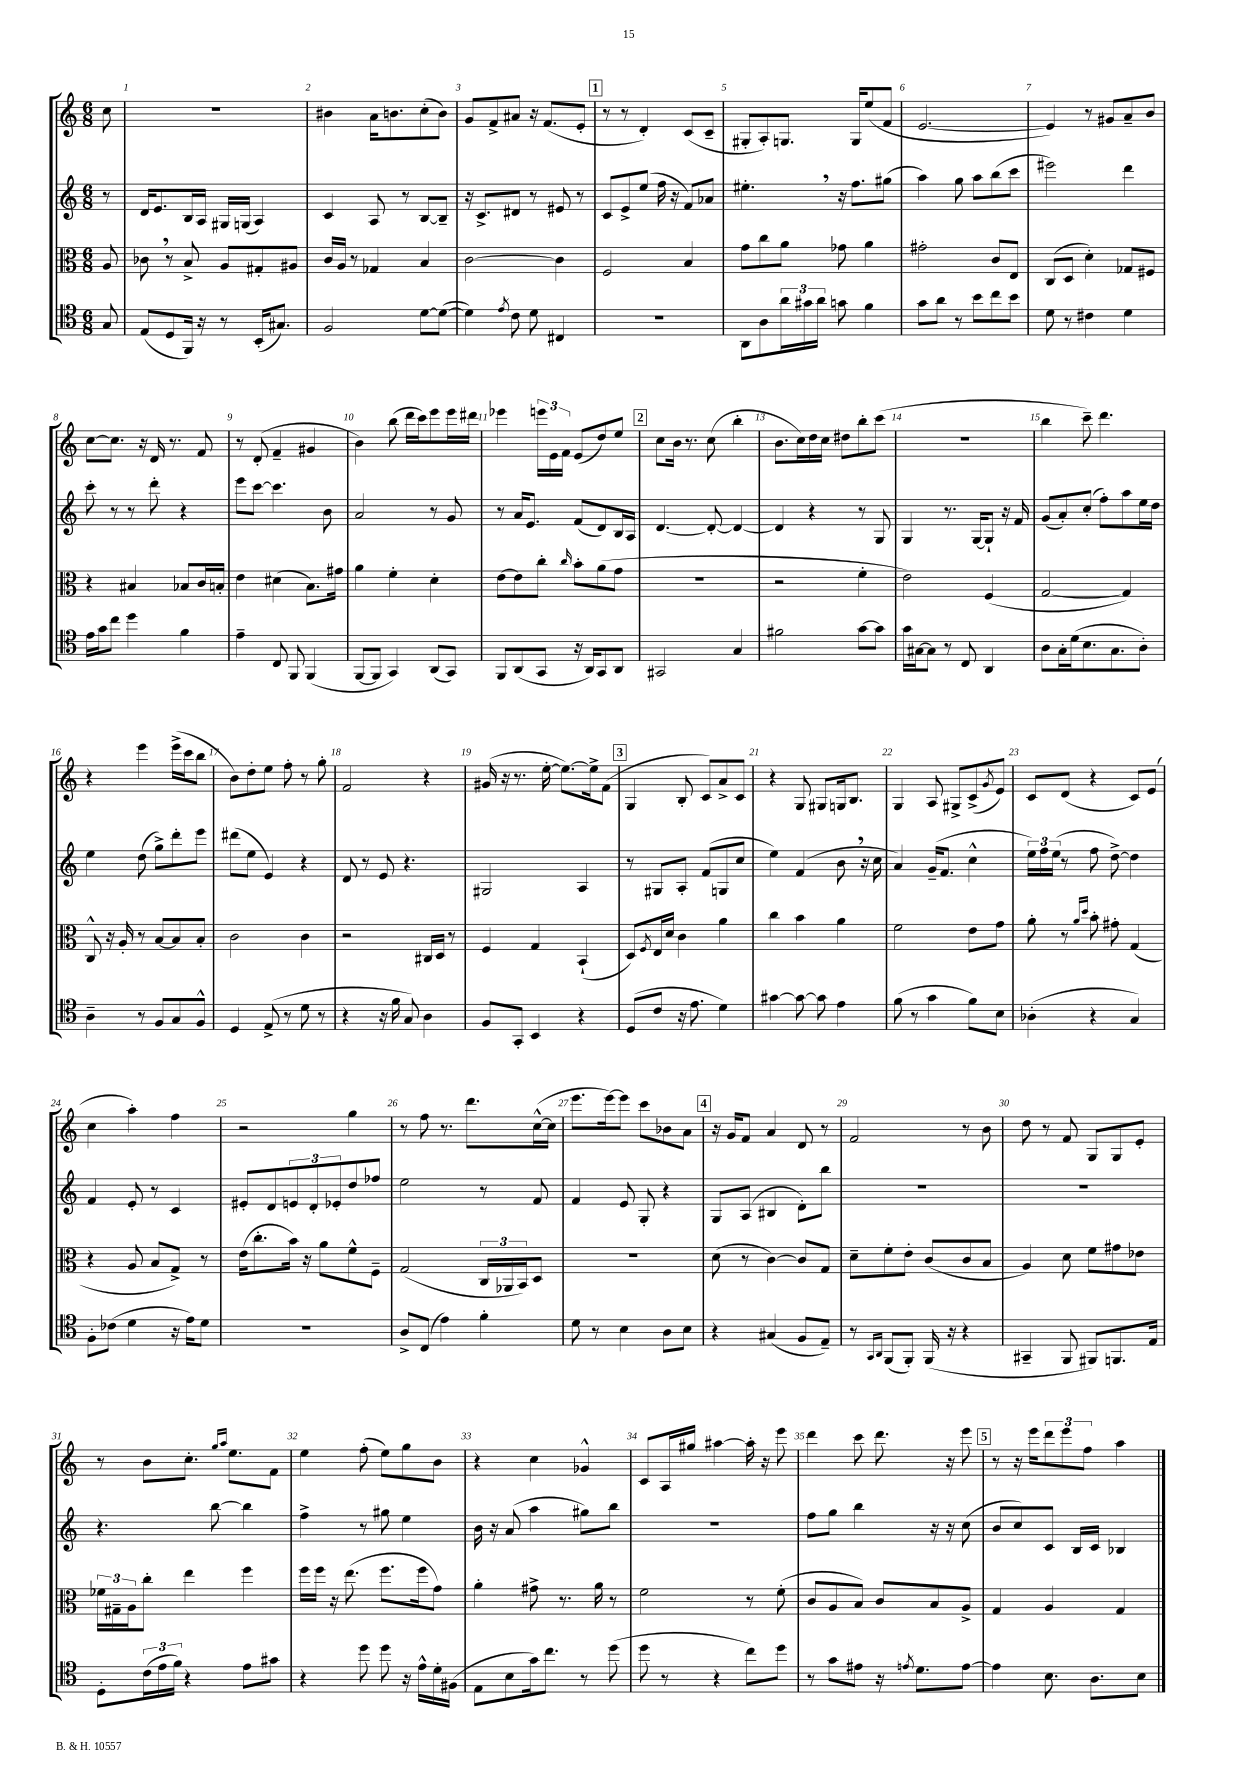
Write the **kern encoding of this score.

**kern	**kern	**kern	**kern
*part4	*part3	*part2	*part1
*staff4	*staff3	*staff2	*staff1
*clefC4	*clefC3	*clefG2	*clefG2
*k[]	*k[]	*k[]	*k[]
*M6/8	*M6/8	*M6/8	*M6/8
=	=	=	=
8G/	8A/	8r	8cc\
=1	=1	=1	=1
(8E/L	8c-X,\	16d/KL	2.r
.	.	8.e/	.
8D/	8r	.	.
16FF/Jk)	8B^/	16B/L	.
16r	.	16A/JJ	.
8r	8A/L	16G#X/LL	.
.	.	(16Gn/JJ	.
(16BB'/KL	8G#X'/	4A/)	.
8.G#X/J)	.	.	.
.	8A#X/J	.	.
=2	=2	=2	=2
2F/	16c/LL	4c/	4b#X\
.	16A/JJ	.	.
.	8r	.	.
.	4G-X/	8A/	16a\KL
.	.	.	8.bn\
.	.	8r	.
[8d\L	4B/	[8B/L	(8cc'\
(8d\J_	.	8B~/J]	8b\J)
=3	=3	=3	=3
4d\])	[2c\	16r	8g/L
.	.	8.c^/L	.
.	.	.	8f^/
8qe/	.	.	.
8c\	.	8d#X/J	8a#X/J
8d\	.	8r	16r
.	.	.	(8.f/L
4C#X/	4c\]	8e#X/	.
.	.	8r	8e'/J
!!LO:REH:place=s1:t=1
=4	=4	=4	=4
2.r	2F/	8c/L	8r
.	.	8e^/	8r
.	.	(8ee/J	4d'/)
.	.	16ff\	.
.	.	16r	.
.	4B/	8f/L)	(8c/L
.	.	8a-X/J	8c~/J
=5	=5	=5	=5
8AA\L	8g\L	4.ee#X',\	8G#X'/L
8A\	8cc\	.	8A'/)
24a\L	8a\J	.	8.Gn/J
24g#X\	.	.	.
24a\JJ	.	.	.
8gn\	8g-X\	16r	.
.	.	8.ff\L	16G/KL
4f\	4a\	.	(8ee/
.	.	(8gg#X\J	8f/J
=6	=6	=6	=6
8g\L	2g#X'\	4aa\)	[2.e/
8a\J	.	.	.
8r	.	8gg\	.
8b\L	.	8aa\L	.
8cc\	8c/L	(8bb\	.
8b\J	8E/J	8ccc\J	.
=7	=7	=7	=7
8d\	(8C/L	2eee#X\)	4e/])
8r	8D/J	.	.
4c#X\	4d'\)	.	8r
.	.	.	8g#X/L
4d\	8G-X/L	4ddd\	8a~/
.	8F#X/J	.	8b/J
!!LO:LB:g=z
=8	=8	=8	=8
16e\LL	4r	8ccc'\	[8cc\L
16g\J	.	.	.
8cc\J	.	8r	8.cc\J]
4dd\	4B#X/	8r	.
.	.	.	16r
.	.	8ddd'\	16d/
.	.	.	8.r
4f\	8B-X/L	4r	.
.	16c/L	.	8f/
.	16Bn'/JJ	.	.
=9	=9	=9	=9
4e~\	4e\	8eee\L	8r
.	.	[8ccc\J	(8d'/
8C/	(4d#X\	4.ccc\]	4f~/
8FF/	.	.	.
(4FF/	8.B\L)	.	4g#X/
.	.	8b\	.
.	16g#X\Jk	.	.
=10	=10	=10	=10
[8FF/L	4a\	2a/	4b\)
8FF/J]	.	.	.
4GG/)	4f'\	.	(8bb\
.	.	.	16ddd\LL
.	.	.	16ccc\J)
(8AA/L	4d'\	8r	8eee\
8GG/J)	.	8g/	16eee\L
.	.	.	16ddd#X\JJ
=11	=11	=11	=11
8FF/L	[8e\L	8r	4eee-X\
(8AA/	8e\]	16a/KL	.
.	.	8.e/J	.
8GG/J	8cc'\J	.	24eeen\LL
.	.	.	24e\
.	.	.	24f\JJ
.	16qqcc/	.	.
16r	8b'\L	(8f/L	(8e/L
16AA/KL)	.	.	.
8GG/	(8a\	8d/)	8dd/)
8AA/J	8g\J	16B/L	8ee/J
.	.	16A/JJ	.
!!LO:REH:place=s1:t=2
=12	=12	=12	=12
2GG#X/	2.r	[4.d/	8cc\L
.	.	.	16b\Jk
.	.	.	8.r
.	.	8d'/_	(8cc\
4G/	.	4d/_	4bb'\
=13	=13	=13	=13
2f#X\	2r	4d/]	8.b\L
.	.	.	16cc\L)
.	.	4r	16dd\
.	.	.	16cc\JJ
.	.	.	8dd#X\L
[8g\L	4f'\	8r	8bb'\
8g\J]	.	8G/	(8ccc\J
=14	=14	=14	=14
16g\LL	2e\)	4G/	2.r
[16G#X\J	.	.	.
8G#\J]	.	.	.
8r	.	8.r	.
8C/	.	.	.
.	.	[16G/KL	.
4AA/	(4F/	8G`/J]	.
.	.	16r	.
.	.	16f/	.
=15	=15	=15	=15
8A\L	[2G/	(8g/L	4bb\
16G'\L	.	8a'/)	.
(16d\J	.	.	.
8.B\	.	(8cc'/J	8ccc~\)
.	.	8ff'\L)	4.ddd\
8.G\	.	.	.
.	4G/])	8aa\	.
8A'\J)	.	16ee\L	.
.	.	16dd\JJ	.
!!LO:LB:g=z
=16	=16	=16	=16
4A~\	8C^^/	4ee\	4r
.	16r	.	.
.	16A'/	.	.
8r	8r	(8dd\	4eee\
8F/L	[8B/L	8gg^\L)	.
8G/	8B/]	8ddd'\	(16eee^\LL
.	.	.	16ccc\J
8F^^/J	8B'/J	8eee\J	8bb\J
=17	=17	=17	=17
4D/	2c\	(8ddd#X\L	8b\L)
.	.	8ee\J	8dd'\
(8E^/	.	4e/)	8ee\J
8r	.	.	8ff'\
8d\	4c\	4r	8r
8r	.	.	8gg'\
=18	=18	=18	=18
4r	2r	8d/	2f/
.	.	8r	.
16r	.	8e/	.
16f\	.	.	.
8G/)	.	4.r	.
4A\	16C#X/LL	.	4r
.	16D/JJ	.	.
.	8r	.	.
=19	=19	=19	=19
8F/L	4F/	2G#X/	(16g#X/
.	.	.	16r
8GG'/J	.	.	8.r
4BB/	4G/	.	.
.	.	.	[16ee'\
.	.	.	8.ee\L_)
4r	(4BB`/	4A/	.
.	.	.	16ee^\k]
.	.	.	(8f\J
!!LO:REH:place=s1:t=3
=20	=20	=20	=20
(8D/L	8D/L)	8r	4G/
.	8qF/	.	.
8c/J	16E/L	8G#X/L	.
.	16d/JJ	.	.
16r	4c\	8A'/J	8B'/
8.e\	.	.	.
.	.	(8f/L	8c/L)
4d\)	4a\	8Gn/	8a^/
.	.	8cc/J	8c/J
=21	=21	=21	=21
[4g#X\	4cc\	4ee\)	4r
8g#\_	4b\	(4f/	8G/
8g#\]	.	.	8G#X/L
4e\	4a\	8b,\	16Gn/k
.	.	.	8.B/J
.	.	16r	.
.	.	16cc\	.
=22	=22	=22	=22
(8f\	2f\	4a/)	4G/
8r	.	.	.
4g\	.	(16g~/KL	8A/
.	.	8.f/J	.
.	.	.	8G#X^/L
8f\L)	8e\L	4cc^^\	(8c^/
.	.	.	8qg/
8B\J	8g\J	.	8e/J)
=23	=23	=23	=23
(4A-X'\	8a'\	24ee\LL)	8c/L
.	.	24ff\	.
.	.	(24ee\JJ	.
.	8r	8r	(8d/J
.	16qqa/LL	.	.
.	16qqdd/JJ	.	.
4r	8b'\	8ff\	4r
.	8g#X'\	[8dd^\)	.
4G/)	(4G/	4dd\]	8c/L)
.	.	.	(8e/J
!!LO:LB:g=z
=24	=24	=24	=24
8F'\L	4r	4f/	4cc\
(8c-X\J	.	.	.
4d\	8A/	8e'/	4aa'\)
.	8B/L	8r	.
16r	8G^/J)	4c/	4ff\
16e\KL)	.	.	.
8d\J	8r	.	.
=25	=25	=25	=25
2.r	(16e\KL	8e#X'/L	2r
.	8.cc'\	.	.
.	.	8d/	.
.	16b\Jk)	12en/	.
.	16r	.	.
.	.	12d'/	.
.	8a\L	.	.
.	.	12e-X'/	.
.	8f^^\	8dd/	4gg\
.	8F~\J	8ff-X/J	.
=26	=26	=26	=26
8A^/L	(2G/	2ee\	8r
(8C/J	.	.	8ff\
4e\)	.	.	8.r
.	.	.	8.ddd\L
4f'\	24C/LL	8r	.
.	24AA-X/	.	.
.	24BB/J)	.	.
.	8D/J	8f/	([16cc^^\L
.	.	.	16cc\JJ]
=27	=27	=27	=27
8d\	2.r	4f/	8.eee\L
8r	.	.	.
.	.	.	[16eee\k)
4B\	.	8e/	8eee\J]
.	.	8G'/	8ccc\L
8A\L	.	4r	8b-X\
8B\J	.	.	8a\J
!!LO:REH:place=s1:t=4
=28	=28	=28	=28
4r	(8d\	8G/L	16r
.	.	.	16g/KL
.	8r	(8A/J	8f/J
(4G#X/	[4c\)	4B#X/	4a/
8F/L	8c/L]	8d'\L)	8d/
8E~/J)	8G/J	8bb\J	8r
=29	=29	=29	=29
8r	8d~\L	2.r	2f/
16qqGG/LL	.	.	.
16qqAA/JJ	.	.	.
(8FF/L	8f'\	.	.
8FF'/J)	8e'\J	.	.
(16FF/	(8c/L	.	.
16r	.	.	.
4r	8c/	.	8r
.	8B/J	.	8b\
=30	=30	=30	=30
4GG#X~/	4A/)	2.r	8dd\
.	.	.	8r
8FF/	8d\	.	8f/
8FF#X/L)	8f\L	.	8G/L
8.FFn/	8g#X\	.	8G/
.	8e-X\J	.	8e'/J
16E/Jk	.	.	.
!!LO:LB:g=z
=31	=31	=31	=31
8D'\L	24f-X\LL	4.r	8r
.	24G#X~\	.	.
.	24A\J	.	.
(24c\L	8cc'\J	.	8b\L
24e\	.	.	.
24f\JJ)	.	.	.
4r	4ee\	.	8.cc'\J
.	.	[8bb\	.
.	.	.	16qqgg/LL
.	.	.	16qqaa/JJ
.	.	.	8.ee\L
8e\L	4ff\	4bb\]	.
8g#X\J	.	.	8f\J
=32	=32	=32	=32
4r	16ff\LL	4ff^\	4ee\
.	16ff\JJ	.	.
.	16r	.	.
.	(8.ee\	.	.
8dd\	.	8r	(8ff'\
8dd\	8.ff\L	8gg#X\	8ee\L)
16r	.	4ee\	8gg\
16e^^\LL	16ff\k	.	.
16d'\	8g\J)	.	8b\J
(16F#X\JJ	.	.	.
=33	=33	=33	=33
8E\L	4a'\	16b\	4r
.	.	16r	.
8B\	.	(8a/	.
16g\k)	8g#X^\	4aa\	4cc\
8.cc\J	.	.	.
.	8.r	.	.
8r	.	8gg#X\L)	4g-X^^/
.	16a\	.	.
(8dd\	8r	8bb\J	.
=34	=34	=34	=34
8dd\	2f\	2.r	8c/L
8r	.	.	16A/L
.	.	.	16gg#X/JJ
4r	.	.	[4aa#X\
8cc\L)	8r	.	16aa#'\]
.	.	.	16r
8dd\J	(8f'\	.	8eee\
=35	=35	=35	=35
8r	8c/L	8ff\L	4ddd\
8g\L	8A/	8gg\J	.
8e#X\J	8B/J)	4bb\	8ccc\
16r	8c/L	.	8.ddd\
8qen/	.	.	.
8.d\L	.	.	.
.	8B/	16r	.
.	.	16r	16r
[8e\J	8A^/J	(8cc\	8eee\
!!LO:REH:place=s1:t=5
=36	=36	=36	=36
4e\]	4G/	8b/L	8r
.	.	8cc/)	16r
.	.	.	16eee\KL
8.B\	4A/	8c/J	12ddd\
.	.	.	12eee\
.	.	16B/LL	.
.	.	.	12ff\J
8.A\L	.	16c/JJ	.
.	4G/	4B-X/	4aa\
8B\J	.	.	.
==	==	==	==
*-	*-	*-	*-
